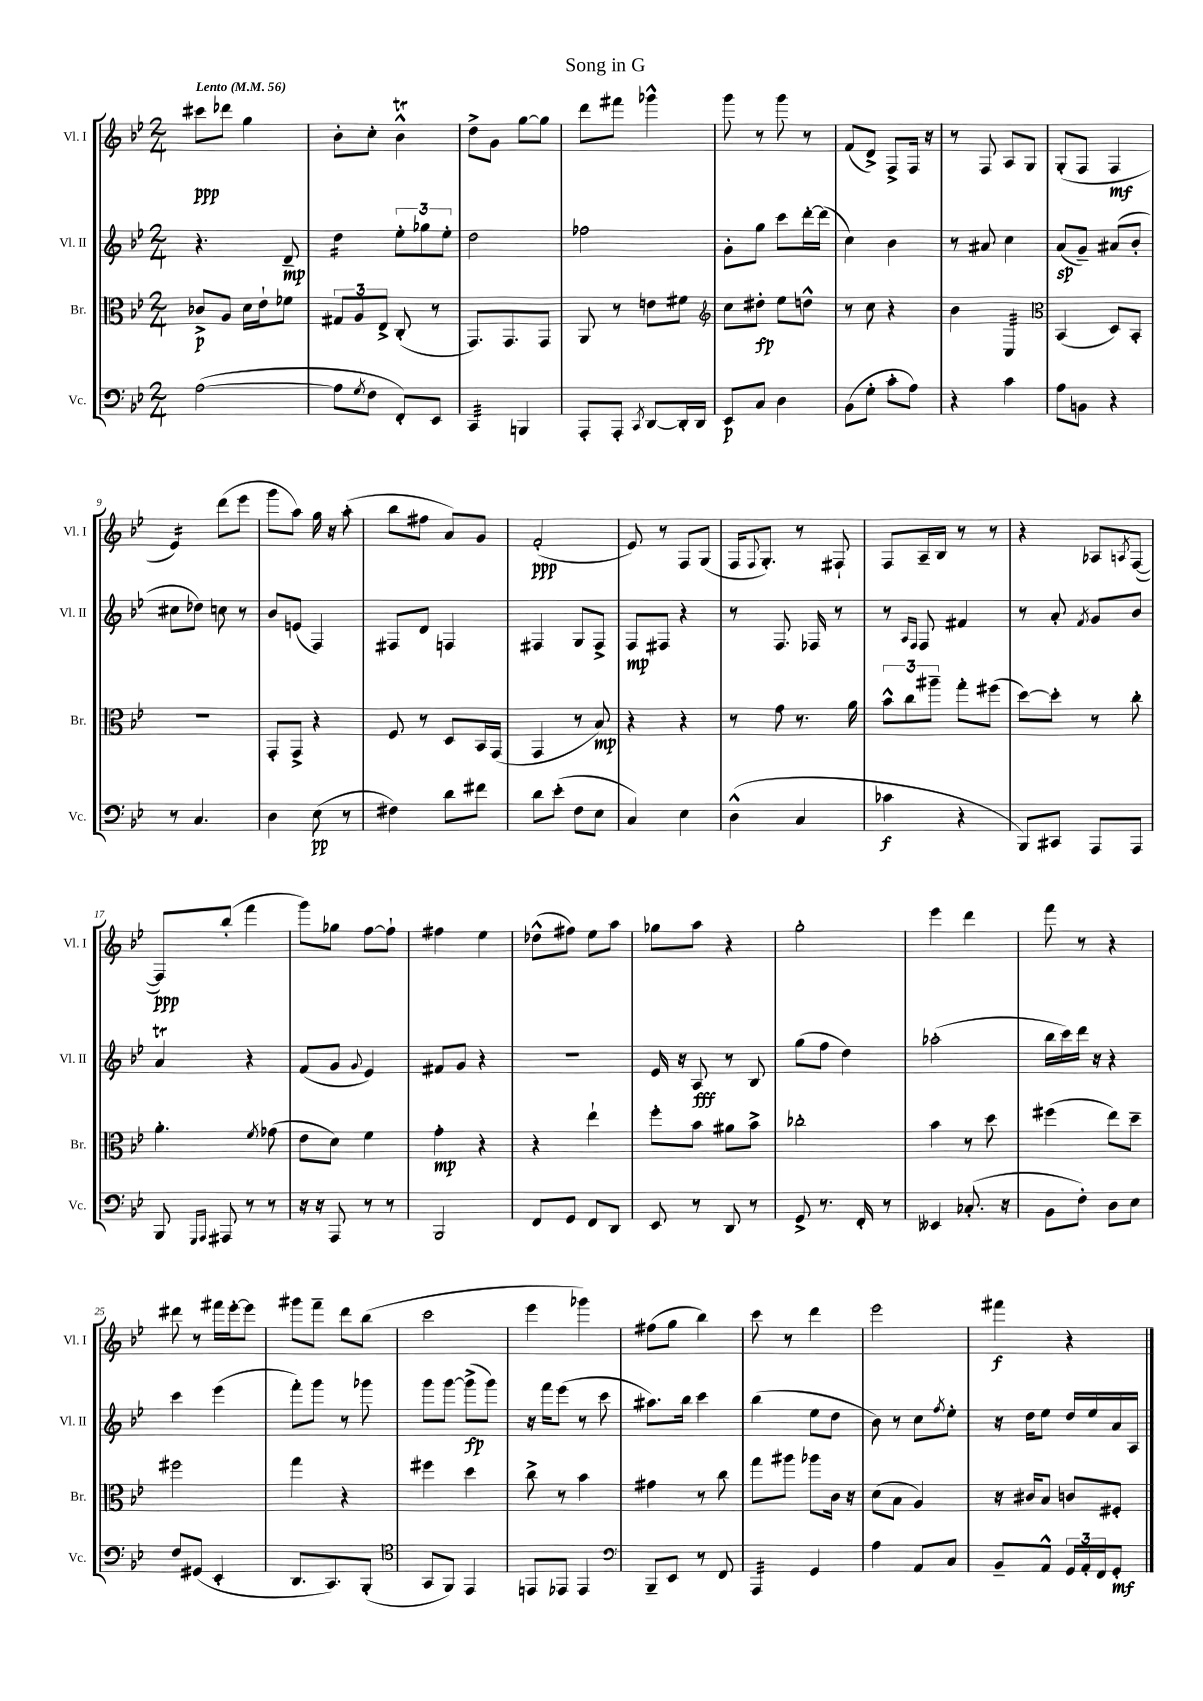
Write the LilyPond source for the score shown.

\header { title = "Song in G" }
<<
\new StaffGroup <<
\new Staff = "s0" \with { instrumentName = "Vl. I" shortInstrumentName = "Vl. I" } {
    \clef treble \key bes \major \numericTimeSignature \time 2/4 \tempo "Lento" 4 = 56
    cis'''8\ppp des'''8 g''4 |
    bes'8-. c''8-. bes'4-^\trill |
    d''8-> g'8 g''8~ g''8 |
    d'''8 fis'''8 ges'''4-^ |
    g'''8 r8 g'''8 r8 |
    f'8( d'8->) f8-> f16 r16 |
    r8 f8 a8 g8 |
    g8-.( f8 f4\mf |
    ees'4:16) d'''8( ees'''8 |
    g'''8 a''8) g''16 r16 a''8-.( |
    bes''8 fis''8 a'8) g'8 |
    f'2-.\ppp( |
    ees'8) r8 f8 g8( |
    f16 \appoggiatura { f8 } g8.-.) r8 fis8-! |
    f8 a16-- bes16 r8 r8 |
    r4 aes8 \acciaccatura { a8 } f8~( |
    f8\ppp) bes''8-.( f'''4 |
    g'''8) ges''8 f''8~ f''8-! |
    fis''4 ees''4 |
    des''8-^( fis''8) ees''8 a''8 |
    ges''8 a''8 r4 |
    g''2-. |
    ees'''4 d'''4 |
    f'''8 r8 r4 |
    dis'''8 r8 fis'''16 ees'''16~-. ees'''8 |
    gis'''8 f'''8-- d'''8 bes''8( |
    c'''2 |
    ees'''4 ges'''4) |
    fis''8( g''8 bes''4) |
    c'''8 r8 d'''4 |
    ees'''2 |
    fis'''4\f r4 \bar "|." |
}
\new Staff = "s1" \with { instrumentName = "Vl. II" shortInstrumentName = "Vl. II" } {
    \clef treble \key bes \major \numericTimeSignature \time 2/4
    r4. d'8--\mp |
    d''4:16 \tuplet 3/2 { ees''8-. ges''8 ees''8-. } |
    d''2 |
    fes''2 |
    g'8-. g''8 c'''8 d'''16~-. d'''16( |
    c''4) bes'4 |
    r8 ais'8 c''4 |
    a'8\sp( g'8--) ais'8( bes'8-. |
    cis''8 des''8) c''8 r8 |
    bes'8 e'8( f4) |
    fis8 d'8 f4 |
    fis4 g8 fis8-> |
    f8\mp fis8 r4 |
    r8 f8. fes16 r8 |
    r8 \grace { a16 f16 } f8 fis'4 |
    r8 a'8-. \acciaccatura { f'8 } g'8 bes'8 |
    a'4\trill r4 |
    f'8( g'8 \appoggiatura { g'8 } ees'4) |
    fis'8 g'8 r4 |
    R2 |
    ees'16 r16 a8\fff r8 bes8 |
    g''8( f''8 d''4) |
    aes''2-.( |
    bes''16 c'''16) d'''16 r16 r4 |
    c'''4 ees'''4( |
    f'''8-.) g'''8 r8 ges'''8 |
    g'''8 g'''8~ g'''8->\fp( g'''8) |
    r16 f'''16 ees'''8( r8 c'''8 |
    ais''8.) bes''16 c'''4 |
    bes''4( ees''8 d''8 |
    bes'8) r8 c''8 \acciaccatura { f''8 } ees''8-. |
    r16 d''16 ees''8 d''16 ees''16 a'16 a16 \bar "|." |
}
\new Staff = "s2" \with { instrumentName = "Br." shortInstrumentName = "Br." } {
    \clef alto \key bes \major \numericTimeSignature \time 2/4
    ces'8->\p a8 d'16 ees'16-! fes'8 |
    \tuplet 3/2 { gis8 a8 ees8-> } c8-.( r8 |
    g,8.) g,8. g,8 |
    a,8 r8 e'8 fis'8 |
    \clef treble c''8 dis''8-.\fp ees''8 d''8-^ |
    r8 c''8 r4 |
    bes'4 \clef alto c4:32 |
    bes,4( d8) bes,8-. |
    r2 |
    g,8-. g,8-> r4 |
    f8 r8 d8 bes,16 g,16( |
    g,4 r8 bes8\mp) |
    r4 r4 |
    r8 g'8 r8. a'16 |
    \tuplet 3/2 { bes'8-^ c''8 ais''8-- } g''8-. fis''8( |
    d''8~) d''8-. r8 c''8-. |
    a'4.-. \acciaccatura { f'8 } ges'8( |
    ees'8 d'8) f'4 |
    g'4-.\mp r4 |
    r4 ees''4-! |
    f''8-. bes'8 ais'8 bes'8-> |
    ces''2-. |
    bes'4 r8 d''8 |
    fis''4( ees''8) d''8-- |
    fis''2 |
    g''4 r4 |
    fis''4 d''4 |
    c''8-> r8 bes'4 |
    gis'4 r8 c''8 |
    g''8 ais''8 aes''8 c'16 r16 |
    d'8( bes8 a4) |
    r16 cis'16 bes8 c'8 fis8-. \bar "|." |
}
\new Staff = "s3" \with { instrumentName = "Vc." shortInstrumentName = "Vc." } {
    \clef bass \key bes \major \numericTimeSignature \time 2/4
    a2~( |
    a8 \acciaccatura { g8 } f8 f,8-.) ees,8 |
    c,4:32 b,,4 |
    a,,8-. a,,8-. \acciaccatura { c,8 } d,8~ d,16-. d,16 |
    ees,8\p c8 d4 |
    bes,8( g8-. c'8-. a8) |
    r4 c'4 |
    a8 b,8 r4 |
    r8 c4. |
    d4 ees8\pp( r8 |
    fis4) d'8 fis'8 |
    d'8 ees'8-.( f8 ees8 |
    c4) ees4 |
    d4-^( c4 |
    ces'4\f r4 |
    bes,,8) cis,8 a,,8 a,,8 |
    bes,,8 \grace { g,,16 a,,16 } ais,,8 r8 r8 |
    r16 r16 a,,8 r8 r8 |
    bes,,2 |
    f,8 g,8 f,8 d,8 |
    ees,8 r8 d,8 r8 |
    g,8-> r8. f,16-. r8 |
    eeses,4 ces8.-.( r16 |
    bes,8 f8-.) d8 ees8 |
    f8 gis,8( ees,4-. |
    d,8. c,8.) bes,,8-.( |
    \clef tenor g,8 f,8) ees,4 |
    e,8 ees,8 ees,4 |
    \clef bass bes,,8-- ees,8 r8 f,8 |
    a,,4:32 g,4 |
    a4 a,8 c8 |
    bes,8-- a,8-^ \tuplet 3/2 { g,16 a,16-. f,16 } g,8-.\mf \bar "|." |
}
>>
>>
